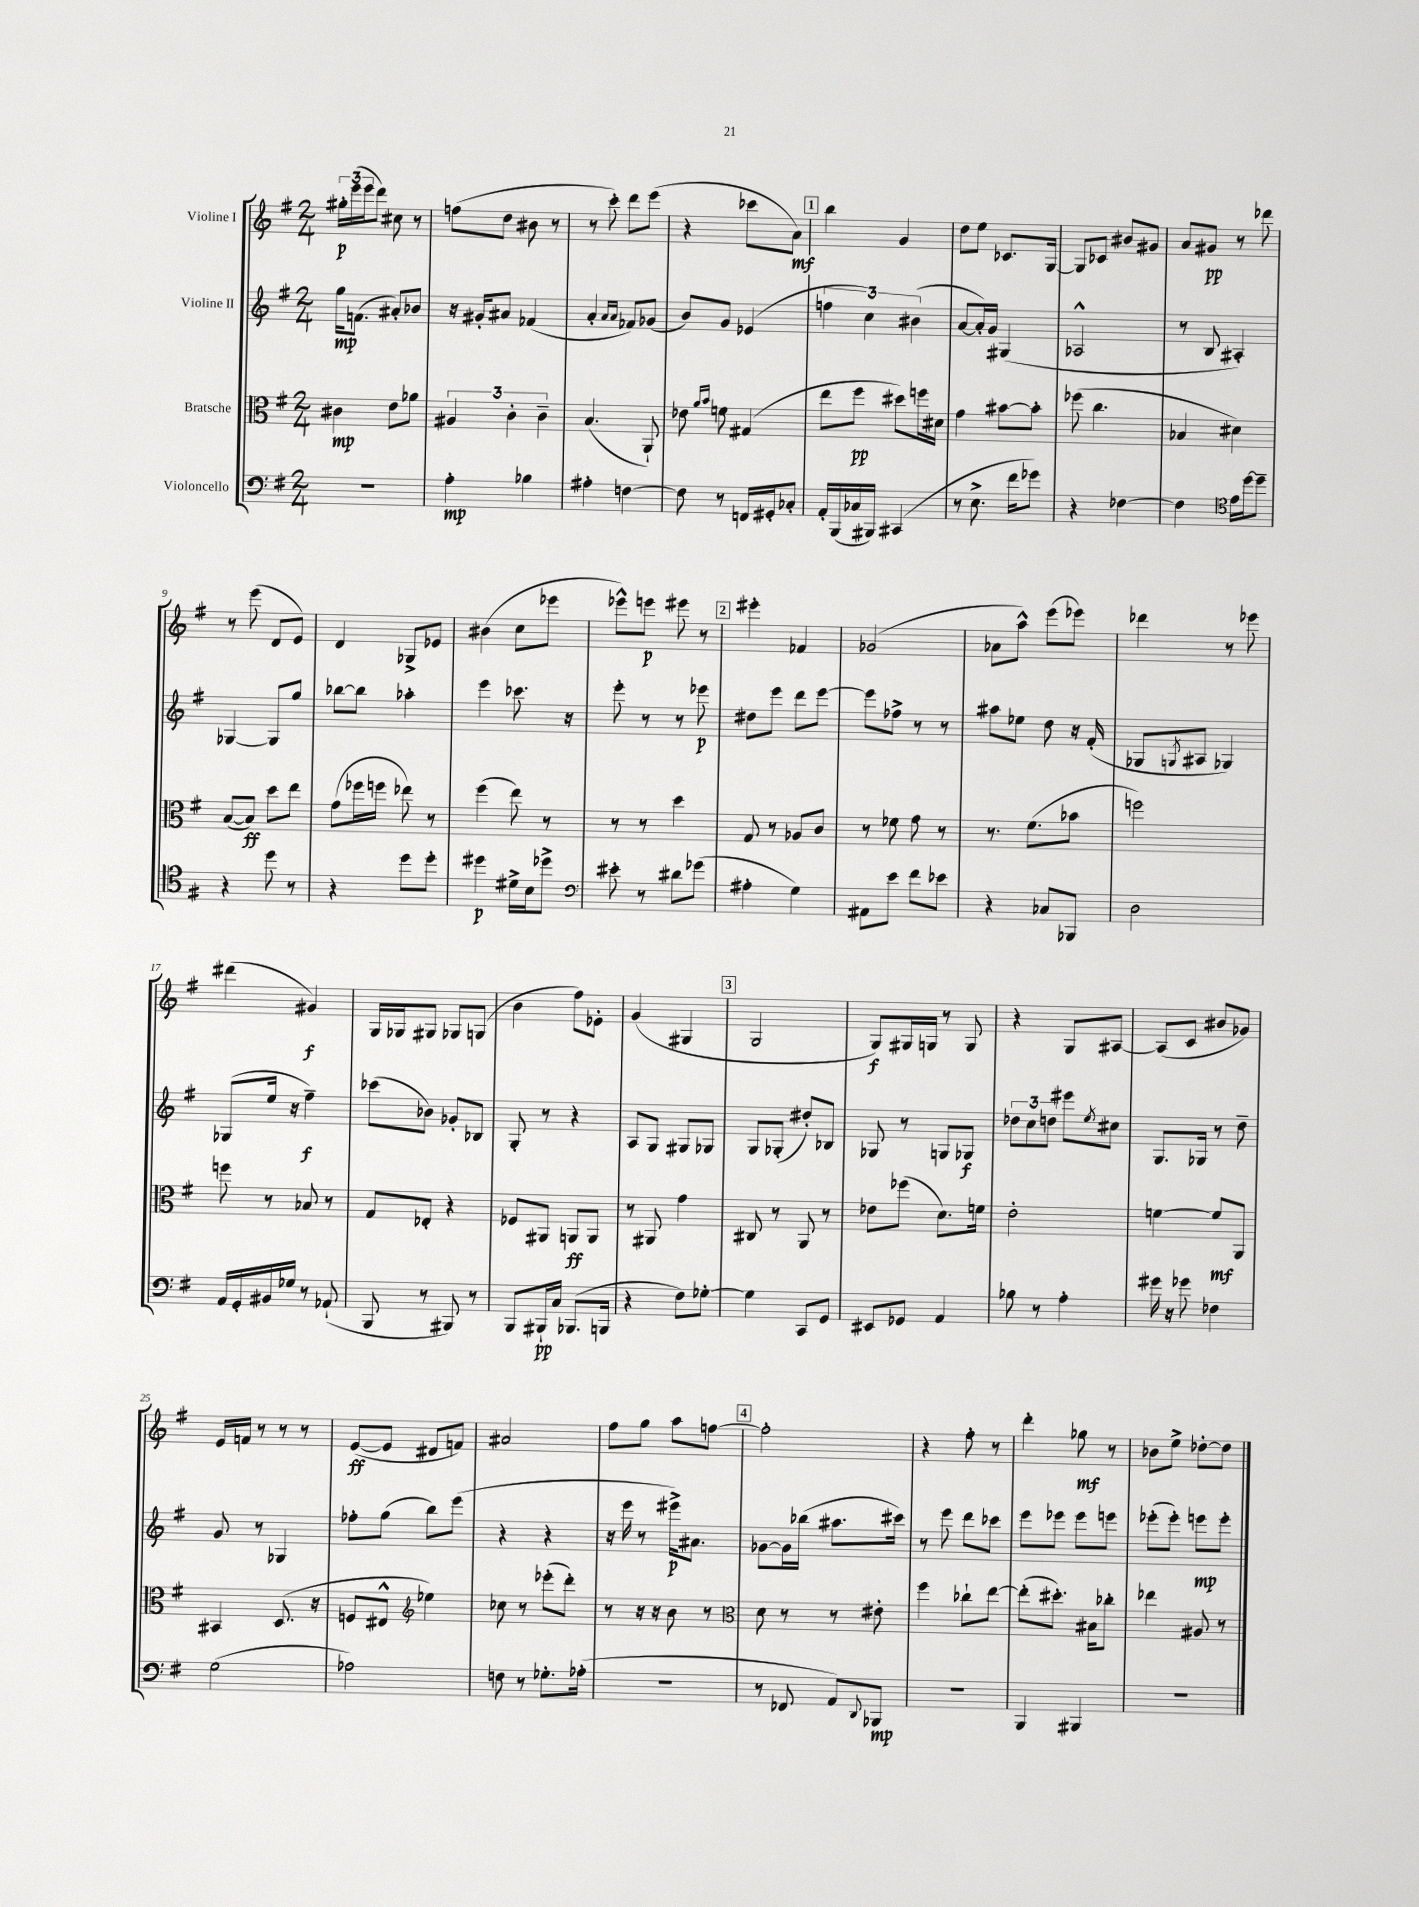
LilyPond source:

<<
\new StaffGroup <<
\new Staff = "s0" \with { instrumentName = "Violine I" } {
    \clef treble \key g \major \numericTimeSignature \time 2/4
    \tuplet 3/2 { gis''16-.\p e'''16( e'''16 } d'''8) cis''8 r8 |
    f''8( d''8 bis'8 r8 |
    r8 c'''8-.) d'''8 e'''8( |
    r4 ces'''8 a'8\mf) |
    \mark \markup { \box "1" } b''4 g'4 |
    d''8 e''8 ces'8. g16~ |
    g8 ces'8 bis'8 gis'8 |
    a'8 gis'8\pp r8 des'''8 |
    r8 e'''8( d'8 e'8) |
    d'4 ges8-> ees'8 |
    bis'4( c''8 ees'''8 |
    ees'''8-^) e'''8\p eis'''8 r8 |
    \mark \markup { \box "2" } eis'''4-. fes'4 |
    ges'2( |
    aes'8 a''8-^) e'''8( ees'''8) |
    des'''4 r8 ees'''8 |
    dis'''4( gis'4\f) |
    g16 ges16 gis8 ges8 g8( |
    b'4 fis''8) ees'8-. |
    g'4( gis4 |
    \mark \markup { \box "3" } g2 |
    g8\f) gis16 g16 r8 g8 |
    r4 g8 ais8~ |
    ais8( c'8 bis'8 ges'8) |
    e'16 f'16 r8 r8 r8 |
    e'8~\ff( e'8 dis'8 f'8) |
    ais'2 |
    fis''8 g''8 a''8 f''8~ |
    \mark \markup { \box "4" } f''2-. |
    r4 fis''8-. r8 |
    d'''4-. ges''8\mf r8 |
    bes'8 e''8-> des''8~-. des''8 \bar "|." |
}
\new Staff = "s1" \with { instrumentName = "Violine II" } {
    \clef treble \key g \major \numericTimeSignature \time 2/4
    g''16\mp f'8.( ais'8-.) bes'8 |
    r16 gis'16-. ais'8 fes'4( |
    a'4-. \grace { a'16 a'16 } fes'8) ges'8( |
    b'8) g'8 ees'4( |
    \mark \markup { \box "1" } \tuplet 3/2 { f''4 c''4) bis'4( } |
    a'8~ a'16-.) g'16 gis4( |
    aes2-^ |
    r8 b8 ais4-.) |
    ges4~ ges8 g''8 |
    bes''8~ bes''8 aes''4-. |
    e'''4 ces'''8. r16 |
    e'''8-. r8 r8 ees'''8\p |
    \mark \markup { \box "2" } dis''8 e'''8 d'''8 e'''8~ |
    e'''8 fes''8-> r8 r8 |
    ais''8 ees''8 d''8 r16 fis'16-.( |
    ges8 \acciaccatura { g8 } ais8 ges4) |
    ges8( e''16 r16 fis''4--\f) |
    ces'''8( bes'8) ges'8-. bes8 |
    g8-. r8 r4 |
    a8 g8 gis8 ges8 |
    \mark \markup { \box "3" } g8 ges8-.( dis''8-.) bes8 |
    ges8 r8 g8 ges8\f |
    \tuplet 3/2 { des''8 c''8 d''8 } eis'''8 \acciaccatura { e''8 } cis''8 |
    g8. ges16 r8 d''8-- |
    g'8 r8 ges4 |
    fes''8-. g''8( b''8) e'''8( |
    r4 r4 |
    r16 e'''16 r8 eis'''16->\p) ais'8. |
    \mark \markup { \box "4" } ges'8~ ges'16 bes''16( ais''8. cis'''16) |
    r8 e'''8 d'''8 ces'''8 |
    e'''8 ees'''8 ees'''8 e'''8 |
    ees'''8-.( ees'''8-.) e'''8\mp e'''8-. \bar "|." |
}
\new Staff = "s2" \with { instrumentName = "Bratsche" } {
    \clef alto \key g \major \numericTimeSignature \time 2/4
    cis'4\mp e'8 aes'8 |
    \tuplet 3/2 { ais4 c'4-. c'4-- } |
    b4.( a,8-!) |
    ees'8 \grace { a'16 b'16 } f'8 gis4( |
    \mark \markup { \box "1" } e''8 fis''8\pp dis''8) f''16 dis'16 |
    g'4 bis'8~ bis'8-. |
    fes''8( c''4. |
    bes4 dis'4) |
    b8~( b8\ff) d''8 e''8 |
    g'8( fes''16 f''16 ees''8) r8 |
    fis''4( e''8) r8 |
    r8 r8 d''4 |
    \mark \markup { \box "2" } g8 r8 aes8 c'8 |
    r8 fes'8 g'8 r8 |
    r8. fis'8.( bes'8 |
    f''2) |
    f''8 r8 bes8 r8 |
    g8 ees8-. r4 |
    fes8 ais,8 a,8\ff a,8 |
    r8 ais,8 g'4 |
    \mark \markup { \box "3" } cis8 r8 a,8 r8 |
    ees'8 fes''8( d'8.) f'16 |
    e'2-. |
    f'4~ f'8\mf a,8 |
    bis,4 d8.( r16 |
    f8 eis8-^ \clef treble ees''4) |
    ces''8 r8 ees'''8-.( d'''8-.) |
    r8 r16 r16 b'8 r8 |
    \mark \markup { \box "4" } \clef alto d'8 r8 r8 eis'8-. |
    fis''4 ces''8-! e''8~ |
    e''8-.( dis''8.-.) bis16 ces''8-. |
    ees''4 ais8 r8 \bar "|." |
}
\new Staff = "s3" \with { instrumentName = "Violoncello" } {
    \clef bass \key g \major \numericTimeSignature \time 2/4
    r2 |
    a4-.\mp bes4 |
    ais4-. f4~ |
    f8 r8 f,16 gis,16-. ces8-. |
    \mark \markup { \box "1" } a,16-. b,,16( ces16 bis,,16) cis,4( |
    r8 e8.-> fis'16 ges'8) |
    r4 fes4~ |
    fes4 \clef tenor e'16 d''16~ d''8-- |
    r4 d''8 r8 |
    r4 d''8 d''8-. |
    dis''4\p dis'16-> b16 des''8-> |
    \clef bass eis'8-. r8 dis'8 ges'8( |
    \mark \markup { \box "2" } ais4-. g4) |
    ais,8 e'8 fis'8 ees'8 |
    r4 ces8 bes,,8 |
    d2 |
    a,16 g,16-. bis,16 ges16 r8 aes,8-!( |
    b,,8 r8 bis,,8) r8 |
    b,,8 bis,,16-!\pp c16 bes,,8.( b,,16 |
    r4 fis8) ges8~-. |
    \mark \markup { \box "3" } ges4 c,8 g,8 |
    eis,8 ges,8 a,4 |
    bes8 r8 a4-. |
    gis'16 r16 ges'8 fes4 |
    g2( |
    aes2) |
    f8 r8 ges8.-. aes16-.( |
    r2 |
    \mark \markup { \box "4" } r8 fes,8 a,8) \appoggiatura { d,8 } bes,,8\mp |
    R2 |
    b,,4 bis,,4 |
    R2 \bar "|." |
}
>>
>>
